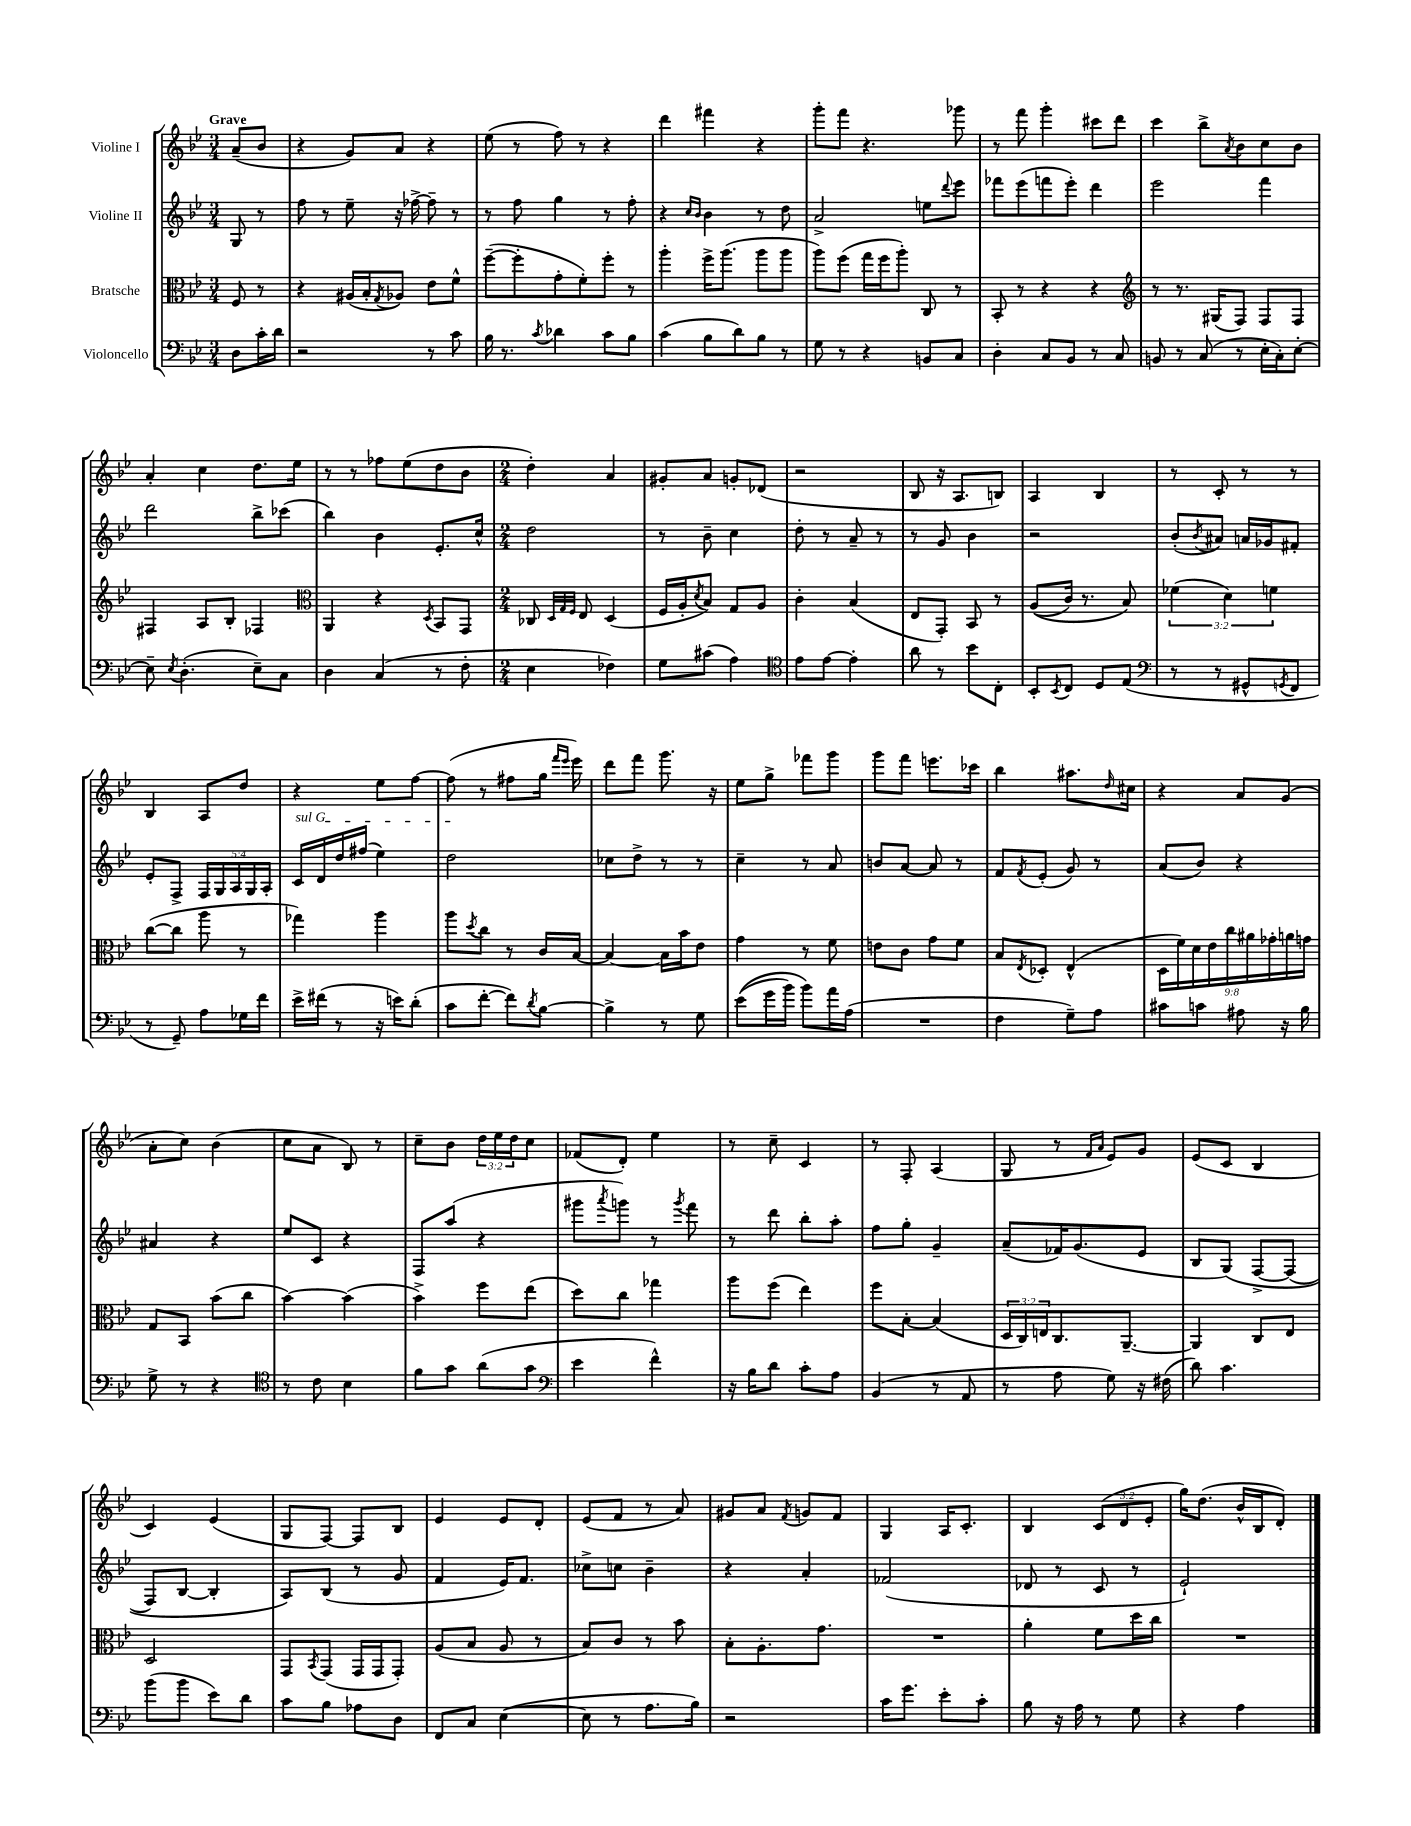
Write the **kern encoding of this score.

**kern	**kern	**kern	**kern
*staff4	*staff3	*staff2	*staff1
*clefF4	*clefC3	*clefG2	*clefG2
*k[b-e-]	*k[b-e-]	*k[b-e-]	*k[b-e-]
*M3/4	*M3/4	*M3/4	*M3/4
8D	8F	8G	(8a~
16c'	8r	8r	8b-
16d	.	.	.
=	=	=	=
2r	4r	8ff	4r
.	.	8r	.
.	(16A#	8ee-~	8g)
.	16B-'	.	.
.	8qG	.	.
.	8A-)	16r	8a
.	.	[16ff-^	.
8r	8e-	8ff-~]	4r
8c	8f^^	8r	.
=	=	=	=
16B-	([8ff~	8r	(8ee-
8.r	.	.	.
.	8ff']	8ff	8r
8qc	.	.	.
4d-	8g'	4gg	8ff)
.	8f')	.	8r
8c	8ff'	8r	4r
8B-	8r	8ff'	.
=	=	=	=
(4c	4aa'	4r	4ddd
.	.	16qqcc	.
.	.	16qqb-	.
8B-	16ff^	4b-	4fff#
.	(8.aa	.	.
8d)	.	.	.
8B-	8aa	8r	4r
8r	8aa	8dd	.
=	=	=	=
8G	8aa)	2a^	8ggg'
8r	(8ff	.	8fff
4r	16gg	.	4.r
.	16ff	.	.
.	8aa')	.	.
8BB	8C	8ee	.
.	.	8qqddd	.
8C	8r	8eee-	8ggg-
=	=	=	=
4D'	8BB-'	8fff-	8r
.	8r	(8eee-	8fff
8C	4r	8fff	4ggg'
8BB-	.	8eee-')	.
8r	4r	4ddd	8ccc#
8C	.	.	8ddd
=	=	=	=
*	*clefG2	*	*
8BB	8r	2eee-	4ccc
8r	8.r	.	.
(8C	.	.	8bb-^
.	(16G#	.	.
.	.	.	8qa
8r	8F)	.	8b-
16E-'	8F	4fff	8cc
16C')	.	.	.
[8E-'	8F	.	8b-
=	=	=	=
8E-~]	4F#	2ddd	4a'
8qE-	.	.	.
(4.D'	.	.	.
.	8A	.	4cc
.	8B-'	.	.
8E-~)	4F-	8bb-^	8.dd
8C	.	(8ccc-	.
.	.	.	16ee-
=	=	=	=
*	*clefC3	*	*
4D	4AA	4bb-)	8r
.	.	.	8r
(4C	4r	4b-	8ff-
.	.	.	(8ee-
.	8qD	.	.
8r	8BB-	8.e-'	8dd
8F'	8GG	.	8b-
.	.	16cc^^	.
=	=	=	=
*M2/4	*M2/4	*M2/4	*M2/4
4E-	8C-	2dd	4dd')
.	32qqD	.	.
.	32qqG	.	.
.	32qqF	.	.
.	8E-	.	.
4F-)	(4D	.	4a
=	=	=	=
8G	16F	8r	8g#'
.	16A'	.	.
.	8qd	.	.
(8c#	8B-)	8b-~	8a
4A)	8G	4cc	8g'
.	8A	.	(8d-
=	=	=	=
*clefC4	*	*	*
8e-	4c'	8dd'	2r
[8e-	.	8r	.
4e-']	(4B-	8a~	.
.	.	8r	.
=	=	=	=
8a	8E-	8r	8B-
8r	8GG')	8g	16r
.	.	.	8.A
8b-	8BB-	4b-	.
8C'	8r	.	8B)
=	=	=	=
8BB-'	&((8A	2r	4A
8qBB-	.	.	.
8C	16c)	.	.
.	8.r	.	.
8D	.	.	4B-
(8E-	8B-&)	.	.
=	=	=	=
*clefF4	*	*	*
8r	(6f-	(8b-'	8r
.	.	8qb-	.
8r	.	8a#)	8c'
.	6d)	.	.
8GG#^^	.	16a	8r
.	.	16g-	.
.	6f	.	.
8qGG	.	.	.
8FF	.	8f#'	8r
=	=	=	=
8r	([8cc	8e-'	4B-
8GG~)	8cc]	8F^	.
8A	8aa	20F	8A
.	.	20G	.
.	.	20A	.
16G-	8r	.	8dd
.	.	20G	.
16f	.	.	.
.	.	20A'	.
=	=	=	=
16e-^	4gg-)	16c	4r
(16f#	.	16d	.
8r	.	16dd	.
.	.	(16ff#	.
16r	4aa	4ee-)	8ee-
16e)	.	.	.
(8d'	.	.	[8ff
=	=	=	=
8c	8aa	2dd	(8ff]
.	8qdd	.	.
[8f'	8cc	.	8r
8f])	8r	.	8ff#
8qd	.	.	.
[8B-	16c	.	16gg
.	.	.	16qqfff
.	.	.	16qqeee-
.	[16B-	.	16eee-)
=	=	=	=
4B-^]	4B-_	8cc-	8ddd
.	.	8dd^	8fff
8r	16B-]	8r	8.ggg
.	16b-	.	.
8G	8e-	8r	.
.	.	.	16r
=	=	=	=
&((8e-	4g	4cc~	8ee-
16g	.	.	8gg^
16b-)	.	.	.
8b-&)	8r	8r	8fff-
16a	8f	8a	8ggg
(16A	.	.	.
=	=	=	=
2r	8e	8b	8ggg
.	8c	[8a	8fff
.	8g	8a]	8.eee
.	8f	8r	.
.	.	.	16ccc-
=	=	=	=
4F	8B-	8f	4bb-
.	8qE-	8qf	.
.	8D-'	(8e-'	.
8G~)	(4E-^^	8g)	8.aa#
8A	.	8r	.
.	.	.	16qqdd
.	.	.	16cc#
=	=	=	=
8c#	18D	(8a	4r
.	18f)	.	.
.	18d	.	.
8c	.	8b-)	.
.	18e-	.	.
.	18cc	.	.
8A#	.	4r	8a
.	18a#	.	.
.	18g-'	.	.
16r	.	.	(8g
.	18a	.	.
16B-	.	.	.
.	18g	.	.
=	=	=	=
8G^	8G	4a#	8a'
8r	8BB-	.	8cc)
4r	(8b-	4r	(4b-
.	8cc	.	.
=	=	=	=
*clefC4	*	*	*
8r	[4b-)	8ee-	8cc
8c	.	8c	8a
4B-	(4b-]	4r	8B-)
.	.	.	8r
=	=	=	=
8f	4b-^)	8F	8cc~
8g	.	(8aa	8b-
(8a	8ff	4r	24dd
.	.	.	24ee-
.	.	.	24dd
8g	(8ee-	.	8cc
=	=	=	=
*clefF4	*	*	*
4e-	8dd)	8ggg#	(8f-
.	.	8qaaa	.
.	8cc	8ggg)	8d')
4f^^)	4gg-	8r	4ee-
.	.	8qggg	.
.	.	8fff	.
=	=	=	=
16r	8aa	8r	8r
16B-	.	.	.
8d	(8ff	8ddd	8cc~
8c'	4ee-)	8bb-'	4c
8A	.	8aa'	.
=	=	=	=
(4BB-	8ff	8ff	8r
.	[8B-'	8gg'	8F'
8r	(4B-]	4g~	(4A
8AA	.	.	.
=	=	=	=
8r	24D	(8a~	8G
.	24C)	.	.
.	24E	.	.
8A	8.C	16f-)	8r
.	.	(8.g	.
.	.	.	16qqf
.	.	.	16qqa
8G)	.	.	8e-)
.	[8.AA~	.	.
16r	.	8e-	8g
(16F#	.	.	.
=	=	=	=
8d)	4AA]	8B-	(8e-
4.c	.	&(8G)	8c
.	8C	[8F^	4B-
.	8E-	(8F]	.
=	=	=	=
(8b-	2D	8F)	4c)
8b-	.	[8B-	.
8e-)	.	4B-']	(4e-
8d	.	.	.
=	=	=	=
8c	8GG	8A&)	8G
.	8qBB-	.	.
8B-	(8GG	(8B-	[8F)
8A-	16GG	8r	8F]
.	16GG	.	.
8D	8GG')	8g	8B-
=	=	=	=
8FF	(8A	4f	4e-
8C	8B-	.	.
([4E-	8A	16e-)	8e-
.	.	8.f	.
.	8r	.	8d'
=	=	=	=
8E-]	8B-)	8cc-^	(8e-
8r	8c	8cc	8f
8.A	8r	4b-~	8r
.	8b-	.	8a)
16B-)	.	.	.
=	=	=	=
2r	8B-'	4r	8g#
.	8.A'	.	8a
.	.	.	8qf
.	.	4a'	8g
.	8.g	.	.
.	.	.	8f
=	=	=	=
16c	2r	(2f-	4G
8.g	.	.	.
8e-'	.	.	16A
.	.	.	8.c'
8c'	.	.	.
=	=	=	=
8B-	4a'	8d-	4B-
16r	.	8r	.
16A	.	.	.
8r	8f	8c	(12c
.	.	.	12d
8G	16dd	8r	.
.	.	.	12e-'
.	16cc	.	.
=	=	=	=
4r	2r	2e-`)	16gg)
.	.	.	(8.dd
4A	.	.	16b-^^
.	.	.	16B-
.	.	.	8d')
==	==	==	==
*-	*-	*-	*-
